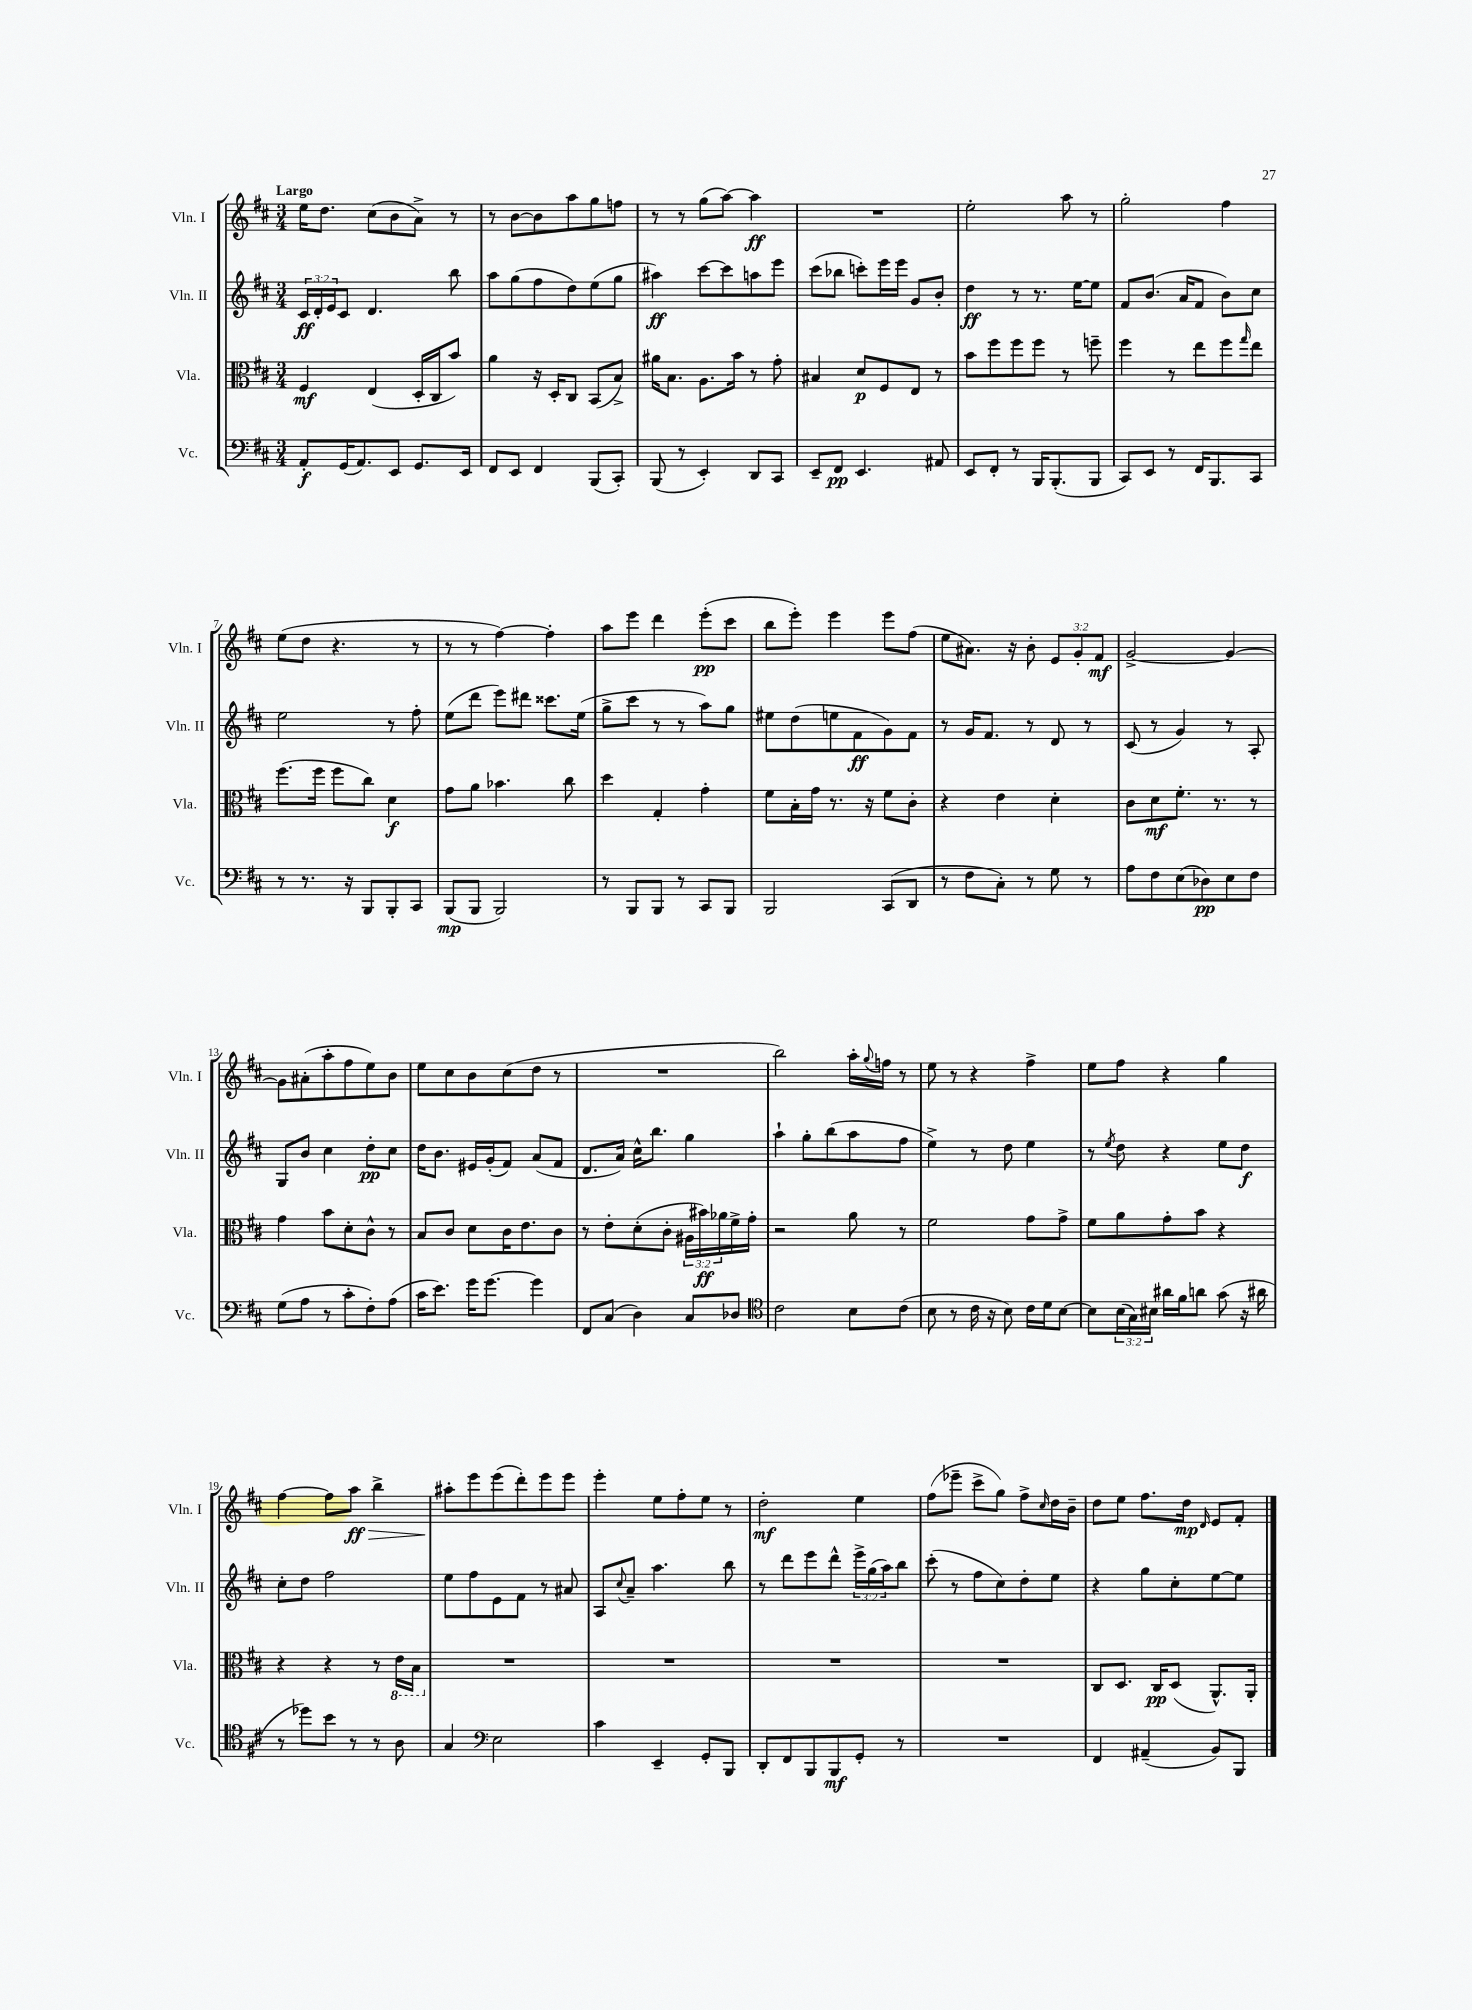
<<
\new StaffGroup <<
\new Staff = "s0" \with { instrumentName = "Vln. I" shortInstrumentName = "Vln. I" } {
    \clef treble \key d \major \numericTimeSignature \time 3/4 \override Staff.TupletNumber.text = #tuplet-number::calc-fraction-text \tempo "Largo"
    e''16 d''8. cis''8( b'8 a'8->) r8 |
    r8 b'8~ b'8 a''8 g''8 f''8 |
    r8 r8 g''8( a''8~) a''4\ff |
    R2. |
    e''2-. a''8 r8 |
    g''2-. fis''4 |
    e''8( d''8 r4. r8 |
    r8 r8 fis''4~) fis''4-. |
    a''8 e'''8 d'''4 e'''8-.\pp( cis'''8 |
    b''8 e'''8-.) e'''4 e'''8 fis''8( |
    e''8 ais'8.) r16 b'8-. \tuplet 3/2 { e'8 g'8-. fis'8\mf } |
    g'2~-> g'4~ |
    g'8 ais'8-.( a''8-. fis''8 e''8) b'8 |
    e''8 cis''8 b'8 cis''8( d''8 r8 |
    R2. |
    b''2) a''16-. \appoggiatura { g''8 } f''16 r8 |
    e''8 r8 r4 fis''4-> |
    e''8 fis''8 r4 g''4 |
    fis''4~ fis''8 a''8\ff\> b''4-> |
    ais''8-.\! e'''8 e'''8( d'''8-.) e'''8 e'''8 |
    e'''4-. e''8 fis''8-. e''8 r8 |
    d''2-.\mf e''4 |
    fis''8( ees'''8-- cis'''8-> g''8) fis''8-> \grace { cis''16 } d''16 b'16-- |
    d''8 e''8 fis''8. d''16\mp \grace { d'16 } e'8 fis'8-. \bar "|." |
}
\new Staff = "s1" \with { instrumentName = "Vln. II" shortInstrumentName = "Vln. II" } {
    \clef treble \key d \major \numericTimeSignature \time 3/4 \override Staff.TupletNumber.text = #tuplet-number::calc-fraction-text
    \tuplet 3/2 { cis'16\ff d'16-. e'16 } cis'8 d'4. b''8 |
    a''8 g''8( fis''8 d''8) e''8( g''8 |
    ais''4\ff) cis'''8~ cis'''8 a''8 e'''8 |
    cis'''8( bes''8 c'''8-.) e'''16 e'''16 g'8 b'8-. |
    d''4\ff r8 r8. e''16~ e''8 |
    fis'8 b'8.( a'16 fis'8 b'8) cis''8 |
    e''2 r8 fis''8-. |
    e''8( d'''8 e'''8) dis'''8 cisis'''8. e''16( |
    g''8-> cis'''8 r8 r8 a''8) g''8 |
    eis''8 d''8( e''8 fis'8\ff g'8) fis'8 |
    r8 g'16 fis'8. r8 d'8 r8 |
    cis'8( r8 g'4) r8 a8-. |
    g8 b'8 cis''4 d''8-.\pp cis''8 |
    d''16 b'8. eis'16 g'16-.( fis'8) a'8( fis'8 |
    d'8. a'16) cis''16-^ b''8. g''4 |
    a''4-! g''8-. b''8( a''8 fis''8 |
    e''4->) r8 d''8 e''4 |
    r8 \acciaccatura { e''8 } d''8 r4 e''8 d''8\f |
    cis''8-. d''8 fis''2 |
    e''8 fis''8 e'8 fis'8 r8 ais'8 |
    a8 \appoggiatura { cis''8 } a'8-- a''4. b''8 |
    r8 d'''8 e'''8 d'''8-^ \tuplet 3/2 { e'''16-> g''16( a''16) } b''8 |
    cis'''8-.( r8 fis''8 cis''8) d''8-. e''8 |
    r4 g''8 cis''8-. e''8~ e''8 \bar "|." |
}
\new Staff = "s2" \with { instrumentName = "Vla." shortInstrumentName = "Vla." } {
    \clef alto \key d \major \numericTimeSignature \time 3/4 \override Staff.TupletNumber.text = #tuplet-number::calc-fraction-text
    fis4\mf e4( d16-. cis16 b'8) |
    a'4 r16 d16-. cis8 b,8( b8->) |
    ais'16 b8. a8. b'16 r8 g'8-. |
    bis4 d'8\p fis8 e8 r8 |
    b'8 fis''8 fis''8 fis''8 r8 f''8-- |
    fis''4 r8 e''8 fis''8 \grace { g''16 } e''8 |
    fis''8.( fis''16 fis''8 cis''8) d'4\f |
    g'8 a'8 bes'4. cis''8 |
    d''4 g4-. g'4-. |
    fis'8 b16-. g'16 r8. r16 fis'8 cis'8-. |
    r4 e'4 d'4-. |
    cis'8 d'8\mf fis'8.-. r8. r8 |
    g'4 b'8 d'8-. cis'8-^ r8 |
    b8 cis'8 d'8 cis'16 e'8. cis'8 |
    r8 e'8-. d'8-.( cis'8-. \tuplet 3/2 { ais16 bis'16\ff) aes'16 } fis'16-> g'16-. |
    r2 a'8 r8 |
    fis'2 g'8 g'8-> |
    fis'8 a'8 g'8-. b'8 r4 |
    r4 r4 r8 \ottava #-1 e16 b,16 \ottava #0 |
    R2. |
    R2. |
    R2. |
    R2. |
    cis8 d8. cis16\pp d8( a,8.-^) a,16-. \bar "|." |
}
\new Staff = "s3" \with { instrumentName = "Vc." shortInstrumentName = "Vc." } {
    \clef bass \key d \major \numericTimeSignature \time 3/4 \override Staff.TupletNumber.text = #tuplet-number::calc-fraction-text
    a,8-.\f g,16( a,8.) e,8 g,8. e,16 |
    fis,8 e,8 fis,4 b,,8( cis,8-.) |
    b,,8( r8 e,4-.) d,8 cis,8 |
    e,8-- fis,8\pp e,4. ais,8 |
    e,8 fis,8-. r8 b,,16 b,,8.-.( b,,8 |
    cis,8) e,8 r8 fis,16 b,,8. cis,8 |
    r8 r8. r16 b,,8 b,,8-. cis,8 |
    b,,8\mp( b,,8 b,,2) |
    r8 b,,8 b,,8 r8 cis,8 b,,8 |
    b,,2 cis,8( d,8 |
    r8 fis8 cis8-.) r8 g8 r8 |
    a8 fis8 e8( des8\pp) e8 fis8 |
    g8( a8 r8 cis'8-. fis8-.) a8( |
    cis'16 e'8.) g'16 g'8.~ g'4 |
    fis,8 cis8( d4) cis8 des8 |
    \clef tenor cis'2 b8 cis'8( |
    b8 r8 cis'16 r16 b8) cis'16 d'16 b8~ |
    b8 \tuplet 3/2 { b16( g16) bis16 } ais'16 fis'16 a'8 g'8( r16 ais'16 |
    r8 des''8) b'8 r8 r8 a8 |
    g4 \clef bass e2 |
    cis'4 e,4-- g,8-. b,,8 |
    d,8-. fis,8 b,,8 b,,8\mf g,8-. r8 |
    R2. |
    fis,4 ais,4--( b,8) b,,8 \bar "|." |
}
>>
>>
